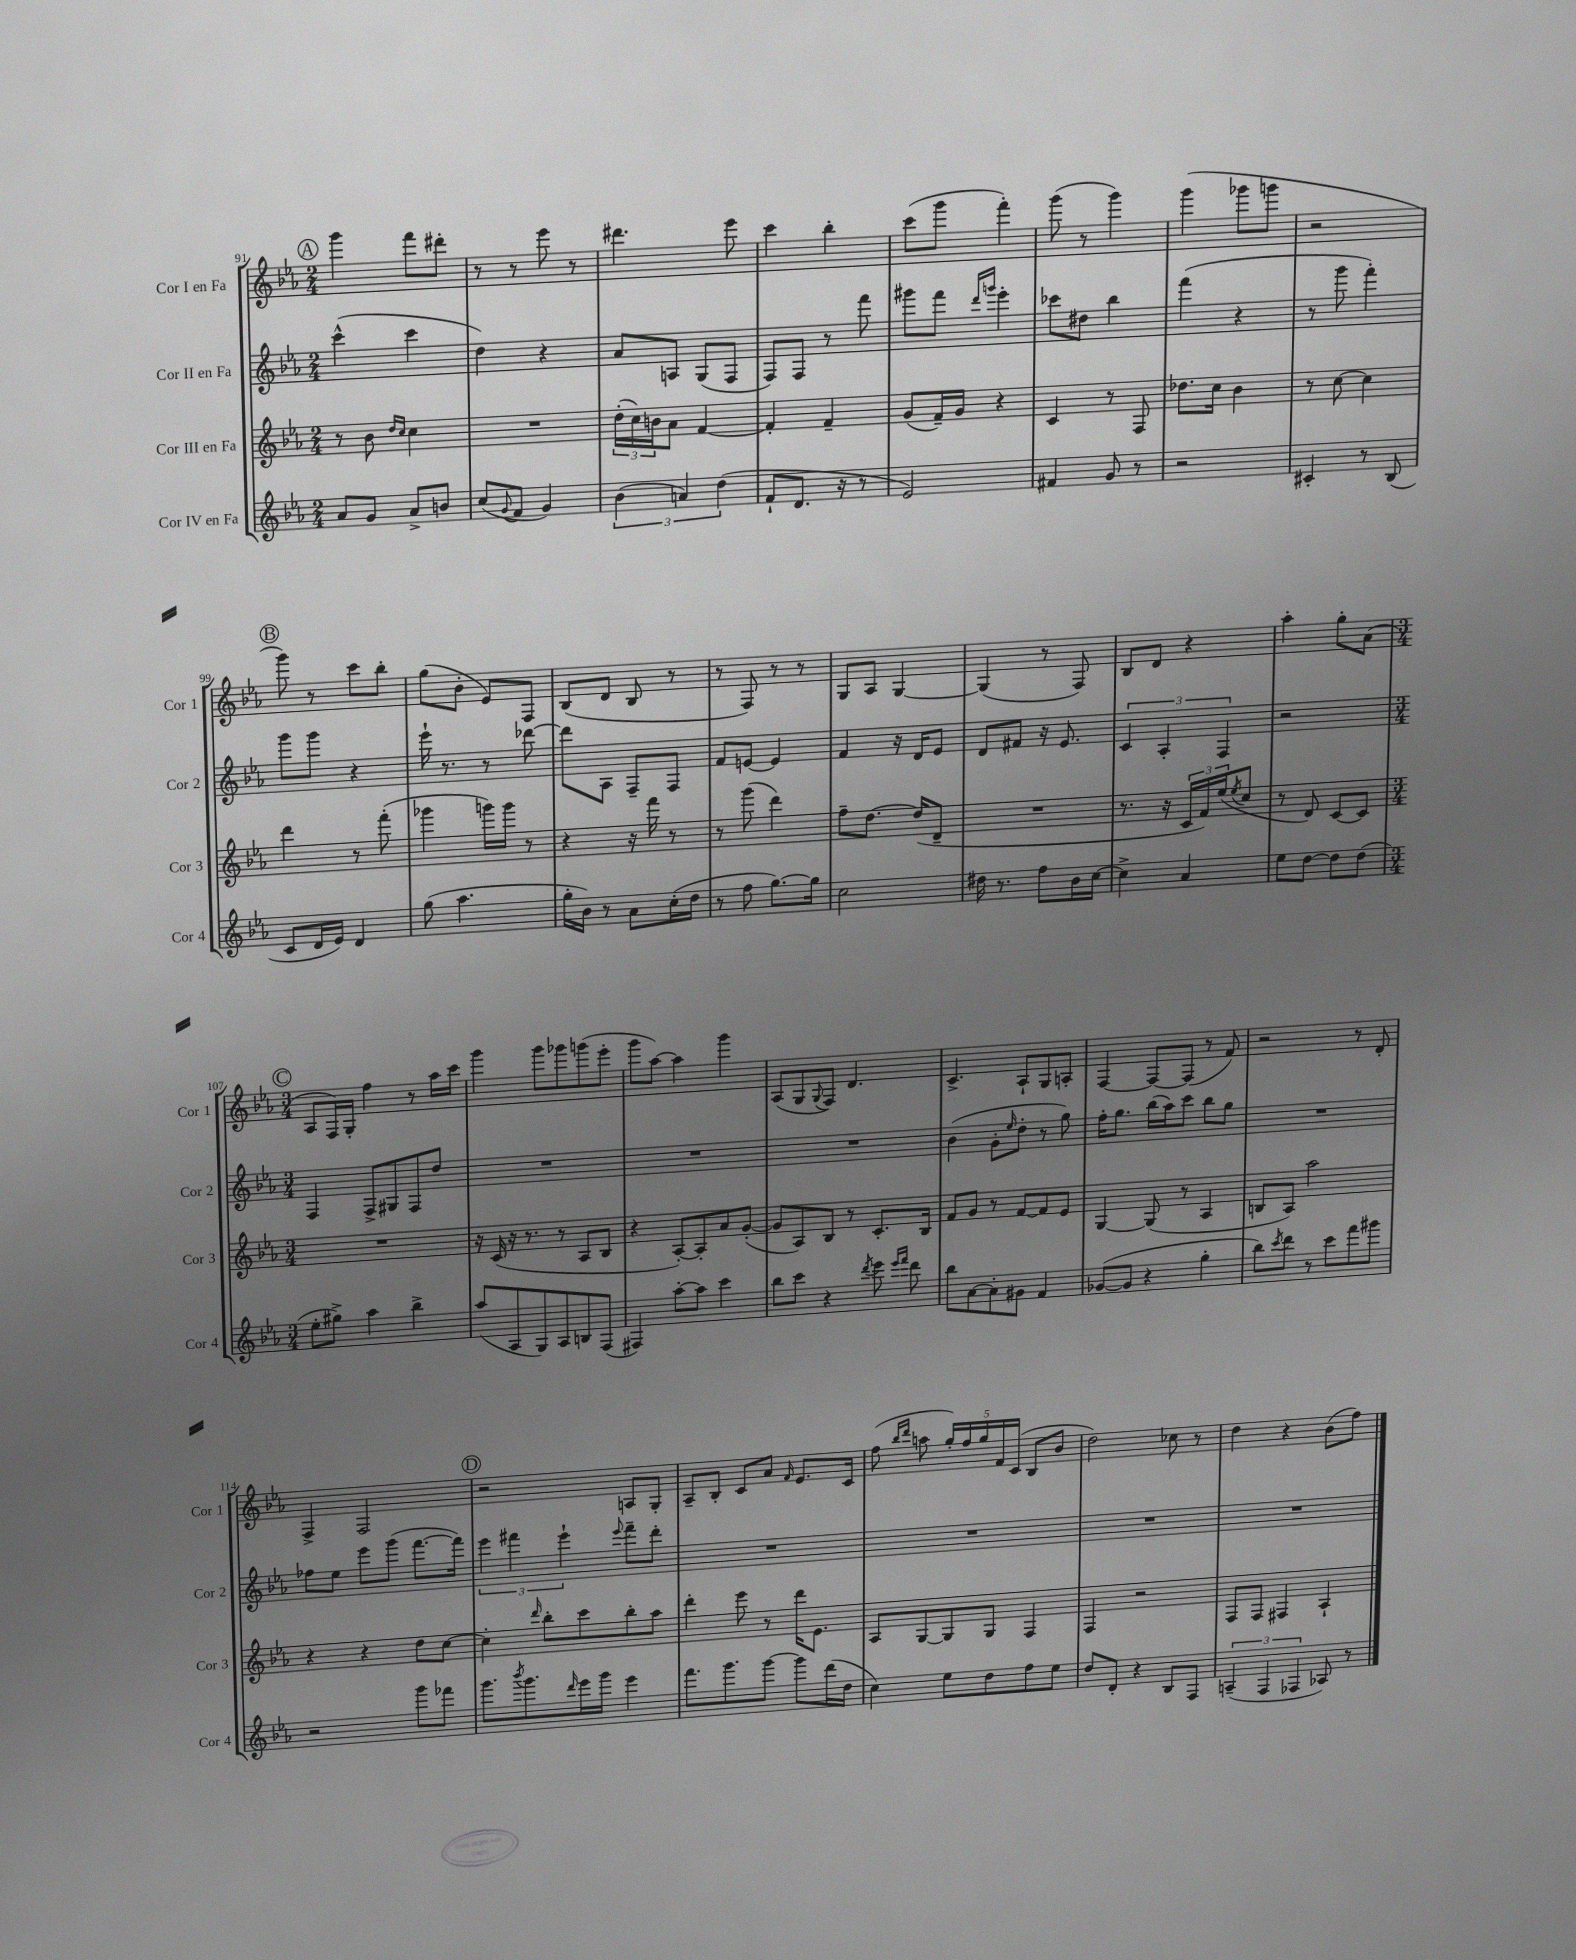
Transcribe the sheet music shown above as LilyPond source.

<<
\new StaffGroup <<
\new Staff = "s0" \with { instrumentName = "Cor I en Fa" shortInstrumentName = "Cor 1" } {
    \clef treble \key ees \major \numericTimeSignature \time 2/4
    \mark \markup { \circle "A" } g'''4 f'''8 dis'''8-. |
    r8 r8 ees'''8 r8 |
    dis'''4. ees'''8 |
    c'''4 bes''4-. |
    c'''8( g'''8 f'''4-.) |
    g'''8( r8 g'''4) |
    g'''4( ges'''8 g'''8 |
    r2 |
    \mark \markup { \circle "B" } g'''8) r8 c'''8 bes''8-. |
    g''8( bes'8-. ees'8) f8 |
    bes8( d'8 bes8 r8 |
    r8 f8) r8 r8 |
    g8 aes8 g4~ |
    g4( r8 f8) |
    bes8 d'8 r4 |
    aes''4-. g''8-. aes'8( |
    \mark \markup { \circle "C" } \numericTimeSignature \time 3/4 aes8 f16) g16-. f''4 r8 aes''16 c'''16 |
    g'''4 g'''8 ges'''8 g'''8( ees'''8-. |
    g'''8 aes''8~) aes''4 g'''4 |
    aes8( g8 \appoggiatura { g8 } f8) d'4. |
    c'4.-> aes8-! g8 a8-. |
    f4~ f8~ f8( r8 f'8) |
    r2 r8 d'8-. |
    f4-> f2 |
    \mark \markup { \circle "D" } r2 a8 g8-. |
    aes8-- bes8-. c'8 aes'8 \grace { f'16 } ees'8. c'16 |
    f''8( \grace { bes''16 d'''16 } a''8 \tuplet 5/4 { g''16-.) f''16 g''16 f'16 c'16( } bes8 bes'8 |
    d''2) ces''8 r8 |
    d''4 r4 bes'8( f''8) \bar "|." |
}
\new Staff = "s1" \with { instrumentName = "Cor II en Fa" shortInstrumentName = "Cor 2" } {
    \clef treble \key ees \major \numericTimeSignature \time 2/4
    \mark \markup { \circle "A" } c'''4-^( c'''4 |
    d''4) r4 |
    aes'8 a8 g8( f8 |
    f8) f8 r8 f'''8 |
    gis'''8 f'''8 \grace { d'''16 g'''16 } ees'''4-. |
    ces'''8 dis''8 bes''4 |
    f'''4( r4 |
    r8 g'''8 f'''4-.) |
    \mark \markup { \circle "B" } g'''8 g'''8 r4 |
    ees'''16-! r8. r8 des'''8~ |
    des'''8 aes8 f8-- f8 |
    f'8 e'8~ e'4 |
    f'4 r16 d'16 ees'8 |
    d'8 fis'8 r16 ees'8. |
    \tuplet 3/2 { c'4 aes4-. f4 } |
    r2 |
    \mark \markup { \circle "C" } \numericTimeSignature \time 3/4 f4 f8-> gis8 f8 d''8 |
    R2. |
    R2. |
    R2. |
    bes'4( g'8-. \grace { ees''16 } d''8-. r8 g''8) |
    f''16-. g''8. bes''16( aes''16) c'''8 bes''8 g''8 |
    R2. |
    fes''8 ees''8 ees'''8 g'''8( f'''8.~ f'''16) |
    \mark \markup { \circle "D" } \tuplet 3/2 { ees'''4 fis'''4 ees'''4-! } \appoggiatura { ees'''8 } fis'''8-- d'''8-. |
    R2. |
    R2. |
    R2. |
    R2. \bar "|." |
}
\new Staff = "s2" \with { instrumentName = "Cor III en Fa" shortInstrumentName = "Cor 3" } {
    \clef treble \key ees \major \numericTimeSignature \time 2/4
    \mark \markup { \circle "A" } r8 bes'8 \grace { d''16 c''16 } c''4 |
    R2 |
    \tuplet 3/2 { d''16-.( c''16) b'16 } aes'8 f'4~ |
    f'4-. f'4-- |
    g'8( f'16--) g'16 r4 |
    c'4 r8 f8 |
    des''8. c''16 bes'4 |
    r8 c''8~ c''4 |
    \mark \markup { \circle "B" } d'''4 r8 f'''8-.( |
    ges'''4 g'''16) g'''16 r8 |
    r4 r16 f'''16 r8 |
    r8 g'''8( d'''4) |
    f''8-- d''8.~ d''16( d'8-- |
    R2 |
    r8. r16 \tuplet 3/2 { c'16 f'16) ees''16( } \acciaccatura { ees''8 } c''8 |
    r8 d'8) c'8~ c'8 |
    \mark \markup { \circle "C" } \numericTimeSignature \time 3/4 R2. |
    r16 c'16( r16 r8. r8 aes8 bes8 |
    r4 aes8~-.) aes8-. aes'8 g'8~-.( |
    g'8 aes8) bes8 r8 c'8.-. bes16 |
    f'8 g'8 r8 f'8~ f'8 ees'8 |
    g4~ g8( r8 aes4 |
    b8 aes8) aes''2 |
    r4 r4 d''8 c''8~ |
    \mark \markup { \circle "D" } c''4-. \grace { d'''16 } bes''8-. c'''8 bes''8-. aes''8 |
    d'''4-. ees'''8 r8 d'''16 ees'8. |
    aes8 g8~ g8 g8 f4 |
    f4 r2 |
    f8 f8 fis4 aes4-! \bar "|." |
}
\new Staff = "s3" \with { instrumentName = "Cor IV en Fa" shortInstrumentName = "Cor 4" } {
    \clef treble \key ees \major \numericTimeSignature \time 2/4
    \mark \markup { \circle "A" } aes'8 g'8 aes'8-> b'8 |
    c''8( \appoggiatura { g'8 } f'8 g'4) |
    \tuplet 3/2 { bes'4( a'4) d''4( } |
    f'8-! d'8. r16 r8 |
    ees'2) |
    fis'4 g'8 r8 |
    r2 |
    cis'4-. r8 bes8( |
    \mark \markup { \circle "B" } c'8 d'16 ees'16) d'4 |
    g''8( aes''4. |
    g''16-. bes'16) r8 aes'8 c''16-.( d''16 |
    r8 f''8 g''8.~) g''16 |
    c''2 |
    dis''16 r8. f''8 bes'16 c''16~ |
    c''4-> aes'4 |
    ees''8 d''8~ d''8 d''8( |
    \mark \markup { \circle "C" } \numericTimeSignature \time 3/4 ees''8-. gis''8->) aes''4 bes''4-> |
    aes''8( aes8 g8) aes8 b8 f8( |
    fis4) aes''8~-. aes''8 c'''4 |
    bes''8 c'''8 r4 \acciaccatura { d'''8 } ees'''8 \grace { ees'''16 f'''16 } d'''8 |
    bes''8 aes'8~ aes'8-. gis'8 f'4 |
    ges'8~( ges'8 r4 g''4-. |
    bes''8) \acciaccatura { c'''8 } d'''8 r8 c'''8 f'''8 gis'''8 |
    r2 g'''8 fes'''8 |
    \mark \markup { \circle "D" } g'''8. \acciaccatura { bes'''8 } g'''8. \grace { d'''16 } ees'''16 g'''16 ees'''4 |
    f'''8. g'''8. g'''8~ g'''8 d'''16( d''16 |
    c''4) ees''8 d''8 f''8 ees''8 |
    d''8 d'8-. r4 bes8 f8 |
    \tuplet 3/2 { a4--( f4 fes4 } aes8) r8 \bar "|." |
}
>>
>>
\layout { \context { \Score currentBarNumber = #91 } }
